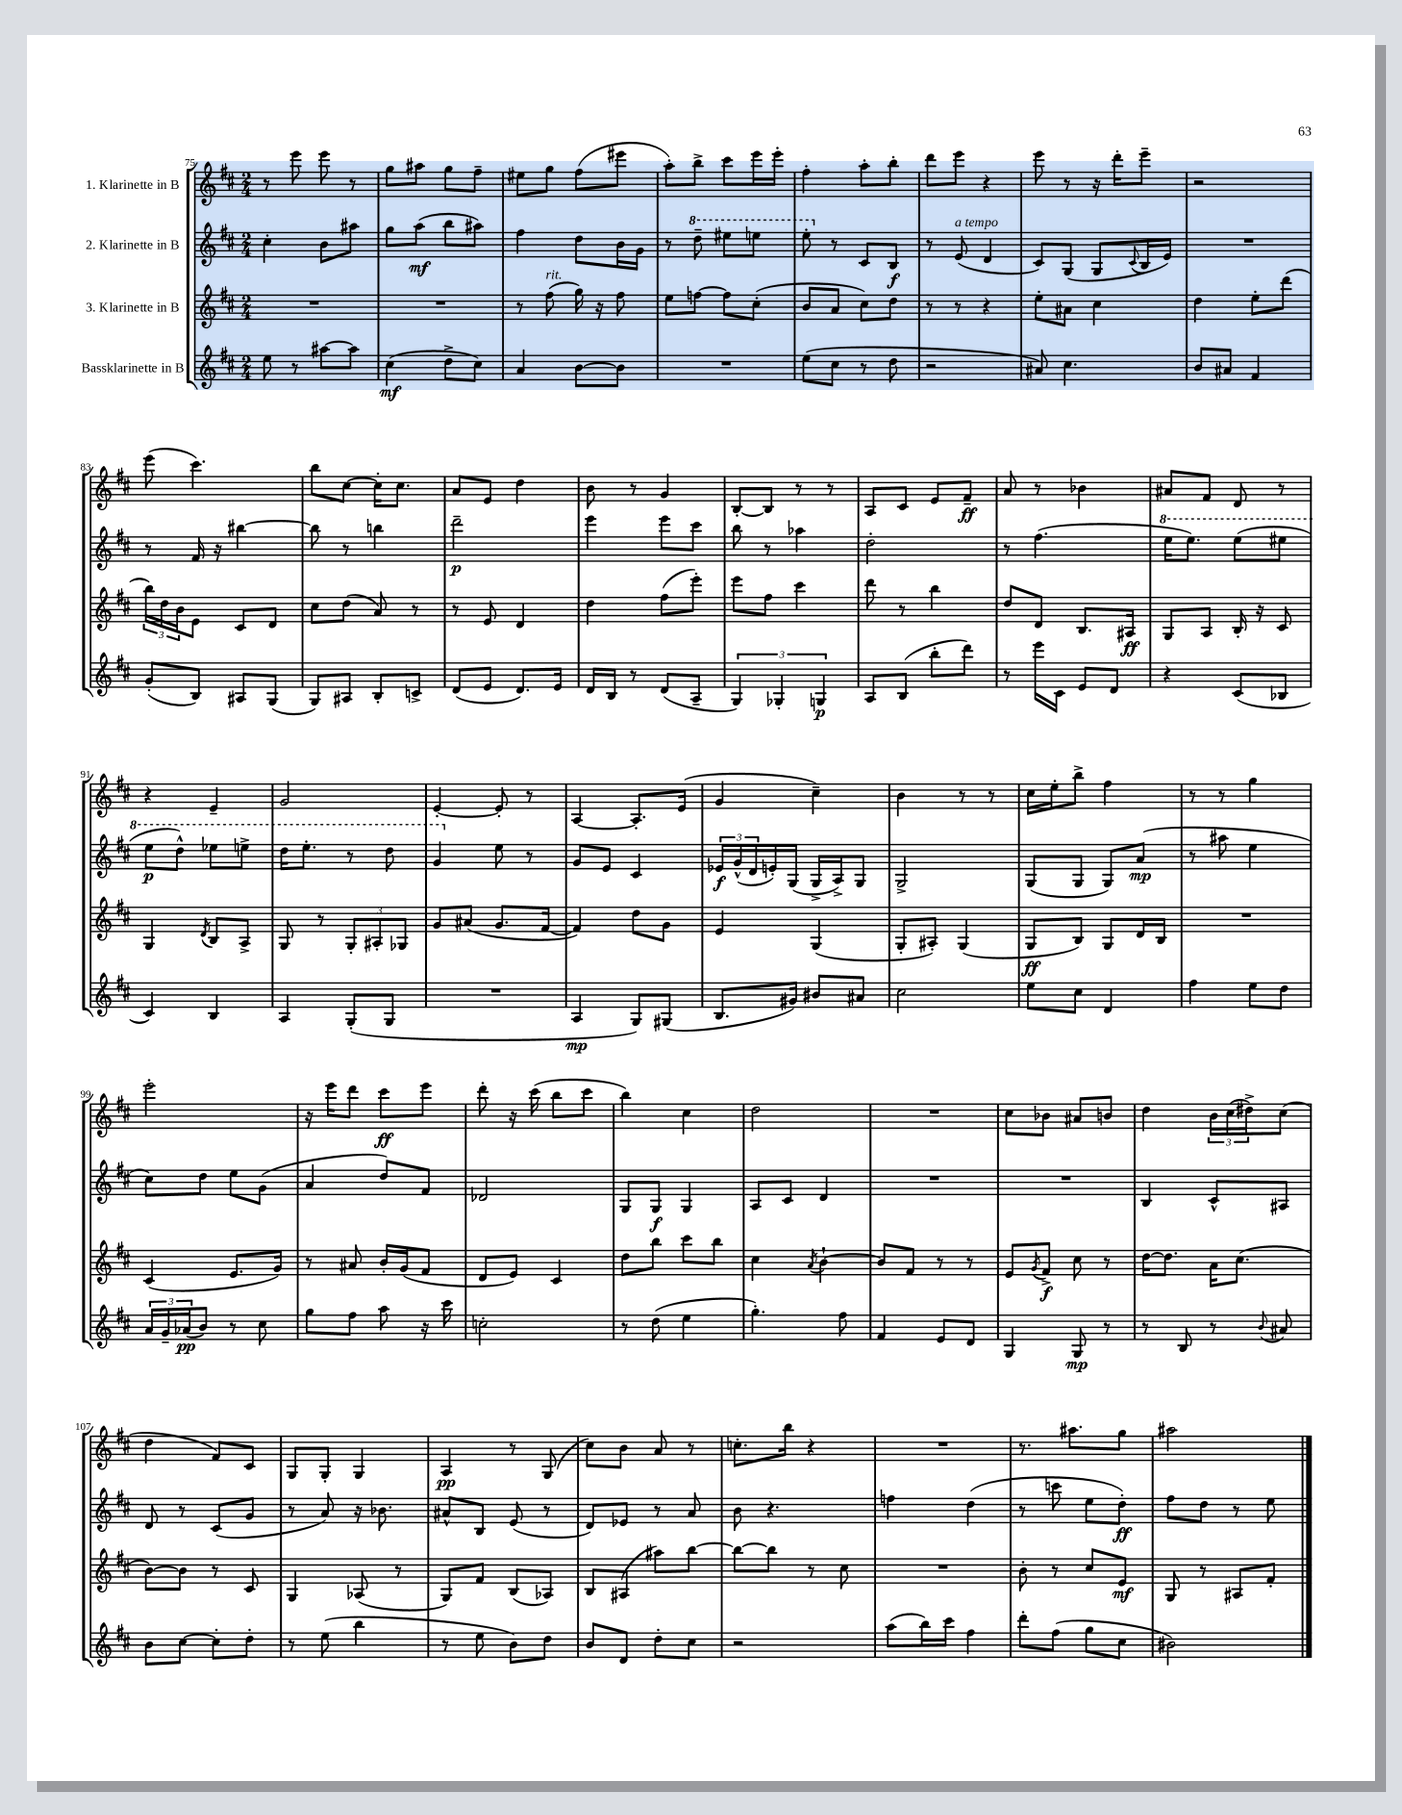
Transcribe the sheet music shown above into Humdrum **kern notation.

**kern	**dynam	**kern	**dynam	**kern	**dynam	**kern	**dynam
*part4	*part4	*part3	*part3	*part2	*part2	*part1	*part1
*staff4	*staff4	*staff3	*staff3	*staff2	*staff2	*staff1	*staff1
*I"Bassklarinette in B	*	*I"3. Klarinette in B	*	*I"2. Klarinette in B	*	*I"1. Klarinette in B	*
*clefG2	*	*clefG2	*	*clefG2	*	*clefG2	*
*k[f#c#]	*	*k[f#c#]	*	*k[f#c#]	*	*k[f#c#]	*
*M2/4	*	*M2/4	*	*M2/4	*	*M2/4	*
=75	=75	=75	=75	=75	=75	=75	=75
8ee\	.	2r	.	4cc#'\	.	8r	.
8r	.	.	.	.	.	8eee\	.
[8aa#X\L	.	.	.	8b\L	.	8eee\	.
8aa#\J]	.	.	.	8aa#X\J	.	8r	.
=76	=76	=76	=76	=76	=76	=76	=76
(4cc#\	mf	2r	.	8gg\L	.	8gg\L	.
.	.	.	.	(8aa\J	mf	8aa#X\J	.
8dd^\L	.	.	.	8bb\L	.	8gg\L	.
8cc#\J)	.	.	.	8aa#X\J)	.	8ff#~\J	.
=77	=77	=77	=77	=77	=77	=77	=77
4a/	.	8r	.	4ff#\	.	8ee#X\L	.
!	!	!LO:TX:a:i:t=rit.	!	!	!	!	!
.	.	(8ff#\	.	.	.	8gg\J	.
[8b\L	.	16gg\)	.	8dd\L	.	(8ff#\L	.
.	.	16r	.	.	.	.	.
8b\J]	.	8ff#\	.	16b\L	.	8eee#X\J	.
.	.	.	.	16g\JJ	.	.	.
=78	=78	=78	=78	=78	=78	=78	=78
2r	.	8ee\L	.	8r	.	8aa'\L)	.
*	*	*	*	*8va	*	*	*
.	.	[8ffn\J	.	8ddd~\	.	8bb^\J	.
.	.	8ff\L]	.	8eee#X\L	.	8ccc#\L	.
.	.	(8cc#'\J	.	8eeen\J	.	16eee\L	.
.	.	.	.	.	.	16eee'\JJ	.
=79	=79	=79	=79	=79	=79	=79	=79
(8ee\L	.	8b/L	.	8eee'\	.	4ff#'\	.
*	*	*	*	*X8va	*	*	*
8cc#\J	.	8a/J	.	8r	.	.	.
8r	.	8cc#\L)	.	8c#/L	.	8aa'\L	.
8dd\	.	8dd\J	.	8B/J	f	8bb'\J	.
=80	=80	=80	=80	=80	=80	=80	=80
2r	.	8r	.	8r	.	8ddd\L	.
!	!	!	!	!LO:TX:a:i:t=a tempo	!	!	!
.	.	8r	.	(8e/	.	8eee\J	.
.	.	4r	.	4d/	.	4r	.
=81	=81	=81	=81	=81	=81	=81	=81
8a#X/)	.	8ee'\L	.	8c#/L)	.	8eee\	.
4.cc#\	.	8a#X\J	.	(8G/J	.	8r	.
.	.	4cc#\	.	8G/L	.	16r	.
.	.	.	.	.	.	16ddd'\KL	.
.	.	.	.	8qqc#/	.	.	.
.	.	.	.	16B/L	.	8eee~\J	.
.	.	.	.	16e/JJ)	.	.	.
=82	=82	=82	=82	=82	=82	=82	=82
8b/L	.	4dd\	.	2r	.	2r	.
8a#X/J	.	.	.	.	.	.	.
4f#/	.	8ee'\L	.	.	.	.	.
.	.	(8ddd\J	.	.	.	.	.
!!LO:LB:g=z
=83	=83	=83	=83	=83	=83	=83	=83
(8g'/L	.	24bb\LL)	.	8r	.	(8eee\	.
.	.	24dd\	.	.	.	.	.
.	.	24b\J	.	.	.	.	.
8B/J)	.	8e\J	.	16f#/	.	4.ccc#\)	.
.	.	.	.	16r	.	.	.
8A#X/L	.	8c#/L	.	[4bb#X\	.	.	.
(8G/J	.	8d/J	.	.	.	.	.
=84	=84	=84	=84	=84	=84	=84	=84
8G/L)	.	8cc#\L	.	8bb#\]	.	8bb\L	.
8A#X/J	.	(8dd\J	.	8r	.	[8cc#\J	.
8B'/L	.	8a/)	.	4bbn\	.	16cc#'\KL]	.
.	.	.	.	.	.	8.cc#\J	.
8cn^/J	.	8r	.	.	.	.	.
=85	=85	=85	=85	=85	=85	=85	=85
(8d/L	.	8r	.	2ddd~\	p	8a/L	.
8e/J	.	8e/	.	.	.	8e/J	.
8.d/L)	.	4d/	.	.	.	4dd\	.
16e/Jk	.	.	.	.	.	.	.
=86	=86	=86	=86	=86	=86	=86	=86
16d/LL	.	4dd\	.	4eee\	.	8b\	.
16B/JJ	.	.	.	.	.	.	.
8r	.	.	.	.	.	8r	.
(8d/L	.	(8ff#\L	.	8eee\L	.	4g/	.
8A~/J	.	8eee'\J)	.	8ccc#\J	.	.	.
=87	=87	=87	=87	=87	=87	=87	=87
6G/)	.	8eee\L	.	8bb\	.	[8B'/L	.
.	.	8ff#\J	.	8r	.	8B/J]	.
6G-X'/	.	.	.	.	.	.	.
.	.	4ccc#\	.	4aa-X\	.	8r	.
6Gn/	p	.	.	.	.	.	.
.	.	.	.	.	.	8r	.
=88	=88	=88	=88	=88	=88	=88	=88
8A/L	.	8ddd\	.	2dd'\	.	8A/L	.
(8B/J	.	8r	.	.	.	8c#/J	.
8bb'\L	.	4bb\	.	.	.	8e/L	.
8ddd\J)	.	.	.	.	.	8f#~/J	ff
=89	=89	=89	=89	=89	=89	=89	=89
8r	.	8dd/L	.	8r	.	8a/	.
16eee\LL	.	8d/J	.	(4.ff#\	.	8r	.
16c#\JJ	.	.	.	.	.	.	.
8e/L	.	8.B/L	.	.	.	4b-X\	.
8d/J	.	.	.	.	.	.	.
.	.	16A#X/Jk	ff	.	.	.	.
=90	=90	=90	=90	=90	=90	=90	=90
*	*	*	*	*8va	*	*	*
4r	.	8G/L	.	16eee\KL	.	8a#X/L	.
.	.	.	.	8.eee\J)	.	.	.
.	.	8A/J	.	.	.	8f#/J	.
(8c#/L	.	16B'/	.	(8eee\L	.	8d/	.
.	.	16r	.	.	.	.	.
8B-X/J	.	8c#/	.	8eee#X\J	.	8r	.
!!LO:LB:g=z
=91	=91	=91	=91	=91	=91	=91	=91
4c#/)	.	4G/	.	8eee\L	p	4r	.
.	.	.	.	8ddd^^\J)	.	.	.
.	.	8qd/	.	.	.	.	.
4B/	.	8B/L	.	8eee-X\L	.	4e~/	.
.	.	8A^/J	.	8eeen^\J	.	.	.
=92	=92	=92	=92	=92	=92	=92	=92
4A/	.	8G/	.	16ddd\KL	.	2g/	.
.	.	.	.	8.eee'\J	.	.	.
.	.	8r	.	.	.	.	.
(8G'/L	.	12G'/L	.	8r	.	.	.
.	.	12A#X'/	.	.	.	.	.
8G/J	.	.	.	8ddd\	.	.	.
.	.	12G-X/J	.	.	.	.	.
=93	=93	=93	=93	=93	=93	=93	=93
2r	.	8g/L	.	4gg/	.	[4e'/	.
.	.	(8a#X/J	.	.	.	.	.
*	*	*	*	*X8va	*	*	*
.	.	8.g/L	.	8ee\	.	8e'/]	.
.	.	.	.	8r	.	8r	.
.	.	[16f#/Jk	.	.	.	.	.
=94	=94	=94	=94	=94	=94	=94	=94
4A/	mp	4f#/])	.	8g/L	.	[4A/	.
.	.	.	.	8e/J	.	.	.
8G/L)	.	8dd\L	.	4c#/	.	8.A'/L]	.
(8G#X/J	.	8g\J	.	.	.	.	.
.	.	.	.	.	.	(16e/Jk	.
=95	=95	=95	=95	=95	=95	=95	=95
8.B/L	.	4e/	.	24e-X/LL	f	4g/	.
.	.	.	.	(24g^^/	.	.	.
.	.	.	.	24d/	.	.	.
.	.	.	.	16en'/)	.	.	.
16g#X/Jk)	.	.	.	(16G/JJ	.	.	.
8b#X/L	.	(4G/	.	16G^/LL	.	4cc#~\)	.
.	.	.	.	16A^/J)	.	.	.
8a#X/J	.	.	.	8G/J	.	.	.
=96	=96	=96	=96	=96	=96	=96	=96
2cc#\	.	8G'/L	.	2G^/	.	4b\	.
.	.	8A#X'/J)	.	.	.	.	.
.	.	(4G/	.	.	.	8r	.
.	.	.	.	.	.	8r	.
=97	=97	=97	=97	=97	=97	=97	=97
8ee\L	.	8G/L	ff	(8G/L	.	16cc#\LL	.
.	.	.	.	.	.	16ee'\J	.
8cc#\J	.	8B/J)	.	8G/J	.	8bb^\J	.
4d/	.	8G/L	.	8G/L)	.	4ff#\	.
.	.	16d/L	.	(8a/J	mp	.	.
.	.	16B/JJ	.	.	.	.	.
=98	=98	=98	=98	=98	=98	=98	=98
4ff#\	.	2r	.	8r	.	8r	.
.	.	.	.	8aa#X\	.	8r	.
8ee\L	.	.	.	4ee\	.	4gg\	.
8dd\J	.	.	.	.	.	.	.
!!LO:LB:g=z
=99	=99	=99	=99	=99	=99	=99	=99
24a/LL	.	(4c#/	.	8cc#\L)	.	2eee'\	.
24g~/	.	.	.	.	.	.	.
(24a-X/J	pp	.	.	.	.	.	.
8b/J)	.	.	.	8dd\J	.	.	.
8r	.	8.e/L	.	8ee\L	.	.	.
8cc#\	.	.	.	(8g\J	.	.	.
.	.	16g/Jk)	.	.	.	.	.
=100	=100	=100	=100	=100	=100	=100	=100
8gg\L	.	8r	.	4a/	.	16r	.
.	.	.	.	.	.	16eee\KL	.
8ff#\J	.	8a#X/	.	.	.	8ddd\J	.
8aa\	.	16b'/LL	.	8dd/L)	.	8ccc#\L	ff
.	.	(16g/J	.	.	.	.	.
16r	.	8f#/J	.	8f#/J	.	8eee\J	.
16ccc#\	.	.	.	.	.	.	.
=101	=101	=101	=101	=101	=101	=101	=101
2ccn'\	.	8d/L	.	2d-X/	.	8ddd'\	.
.	.	8e/J)	.	.	.	16r	.
.	.	.	.	.	.	(16ccc#\	.
.	.	4c#/	.	.	.	8bb\L	.
.	.	.	.	.	.	8ccc#\J	.
=102	=102	=102	=102	=102	=102	=102	=102
8r	.	8dd\L	.	8G/L	.	4bb\)	.
(8dd\	.	8bb\J	.	8G/J	f	.	.
4ee\	.	8ccc#\L	.	4G/	.	4cc#\	.
.	.	8bb\J	.	.	.	.	.
=103	=103	=103	=103	=103	=103	=103	=103
4.gg'\)	.	4cc#\	.	8A/L	.	2dd\	.
.	.	.	.	8c#/J	.	.	.
.	.	8qa/	.	.	.	.	.
.	.	[4b`\	.	4d/	.	.	.
8ff#\	.	.	.	.	.	.	.
=104	=104	=104	=104	=104	=104	=104	=104
4f#/	.	8b/L]	.	2r	.	2r	.
.	.	8f#/J	.	.	.	.	.
8e/L	.	8r	.	.	.	.	.
8d/J	.	8r	.	.	.	.	.
=105	=105	=105	=105	=105	=105	=105	=105
4G/	.	8e/L	.	2r	.	8cc#\L	.
.	.	8qg/	.	.	.	.	.
.	.	8f#^/J	f	.	.	8b-X\J	.
8G/	mp	8cc#\	.	.	.	8a#X/L	.
8r	.	8r	.	.	.	8bn/J	.
=106	=106	=106	=106	=106	=106	=106	=106
8r	.	[16dd\KL	.	4B/	.	4dd\	.
.	.	8.dd\J]	.	.	.	.	.
8B/	.	.	.	.	.	.	.
8r	.	16a\KL	.	8c#^^/L	.	24b\LL	.
.	.	.	.	.	.	(24cc#\	.
.	.	(8.cc#\J	.	.	.	.	.
.	.	.	.	.	.	24dd#X^\J)	.
8qqb/	.	.	.	.	.	.	.
8a#X/	.	.	.	8A#X/J	.	(8cc#\J	.
!!LO:LB:g=z
=107	=107	=107	=107	=107	=107	=107	=107
8b\L	.	[8b\L)	.	8d/	.	4dd\	.
[8cc#\J	.	8b\J]	.	8r	.	.	.
8cc#'\L]	.	8r	.	(8c#/L	.	8f#/L)	.
8dd'\J	.	8c#/	.	8g/J	.	8c#/J	.
=108	=108	=108	=108	=108	=108	=108	=108
8r	.	4G/	.	8r	.	8G/L	.
(8ee\	.	.	.	8a/)	.	8G'/J	.
4bb\	.	(8A-X/	.	16r	.	4G/	.
.	.	.	.	8.b-X\	.	.	.
.	.	8r	.	.	.	.	.
=109	=109	=109	=109	=109	=109	=109	=109
8r	.	8G/L)	.	8a#X^^/L	.	4A/	pp
8ee\	.	8f#/J	.	8B/J	.	.	.
8b\L)	.	(8B/L	.	(8e/	.	8r	.
8dd\J	.	8A-X/J)	.	8r	.	(8G/	.
=110	=110	=110	=110	=110	=110	=110	=110
8b/L	.	8B/L	.	8d/L)	.	8cc#\L)	.
8d/J	.	(8A#X/J	.	8e-X/J	.	8b\J	.
8dd'\L	.	8aa#X\L)	.	8r	.	8a/	.
8cc#\J	.	[8bb\J	.	8a/	.	8r	.
=111	=111	=111	=111	=111	=111	=111	=111
2r	.	8bb\L_	.	8b\	.	8.ccn'\L	.
.	.	8bb\J]	.	4.r	.	.	.
.	.	.	.	.	.	16bb\Jk	.
.	.	8r	.	.	.	4r	.
.	.	8cc#\	.	.	.	.	.
=112	=112	=112	=112	=112	=112	=112	=112
(8aa\L	.	2r	.	4ffn\	.	2r	.
16bb\L)	.	.	.	.	.	.	.
16ccc#\JJ	.	.	.	.	.	.	.
4ff#\	.	.	.	(4dd\	.	.	.
=113	=113	=113	=113	=113	=113	=113	=113
8ddd'\L	.	8b'\	.	8r	.	8.r	.
(8ff#\J	.	8r	.	8cccn\	.	.	.
.	.	.	.	.	.	8.aa#X\L	.
8gg\L	.	8cc#/L	.	8ee\L	.	.	.
8cc#\J	.	8e/J	mf	8dd'\J)	ff	8gg\J	.
=114	=114	=114	=114	=114	=114	=114	=114
2b#X\)	.	8G/	.	8ff#\L	.	2aa#X\	.
.	.	8r	.	8dd\J	.	.	.
.	.	8A#X/L	.	8r	.	.	.
.	.	8f#'/J	.	8ee\	.	.	.
==	==	==	==	==	==	==	==
*-	*-	*-	*-	*-	*-	*-	*-
